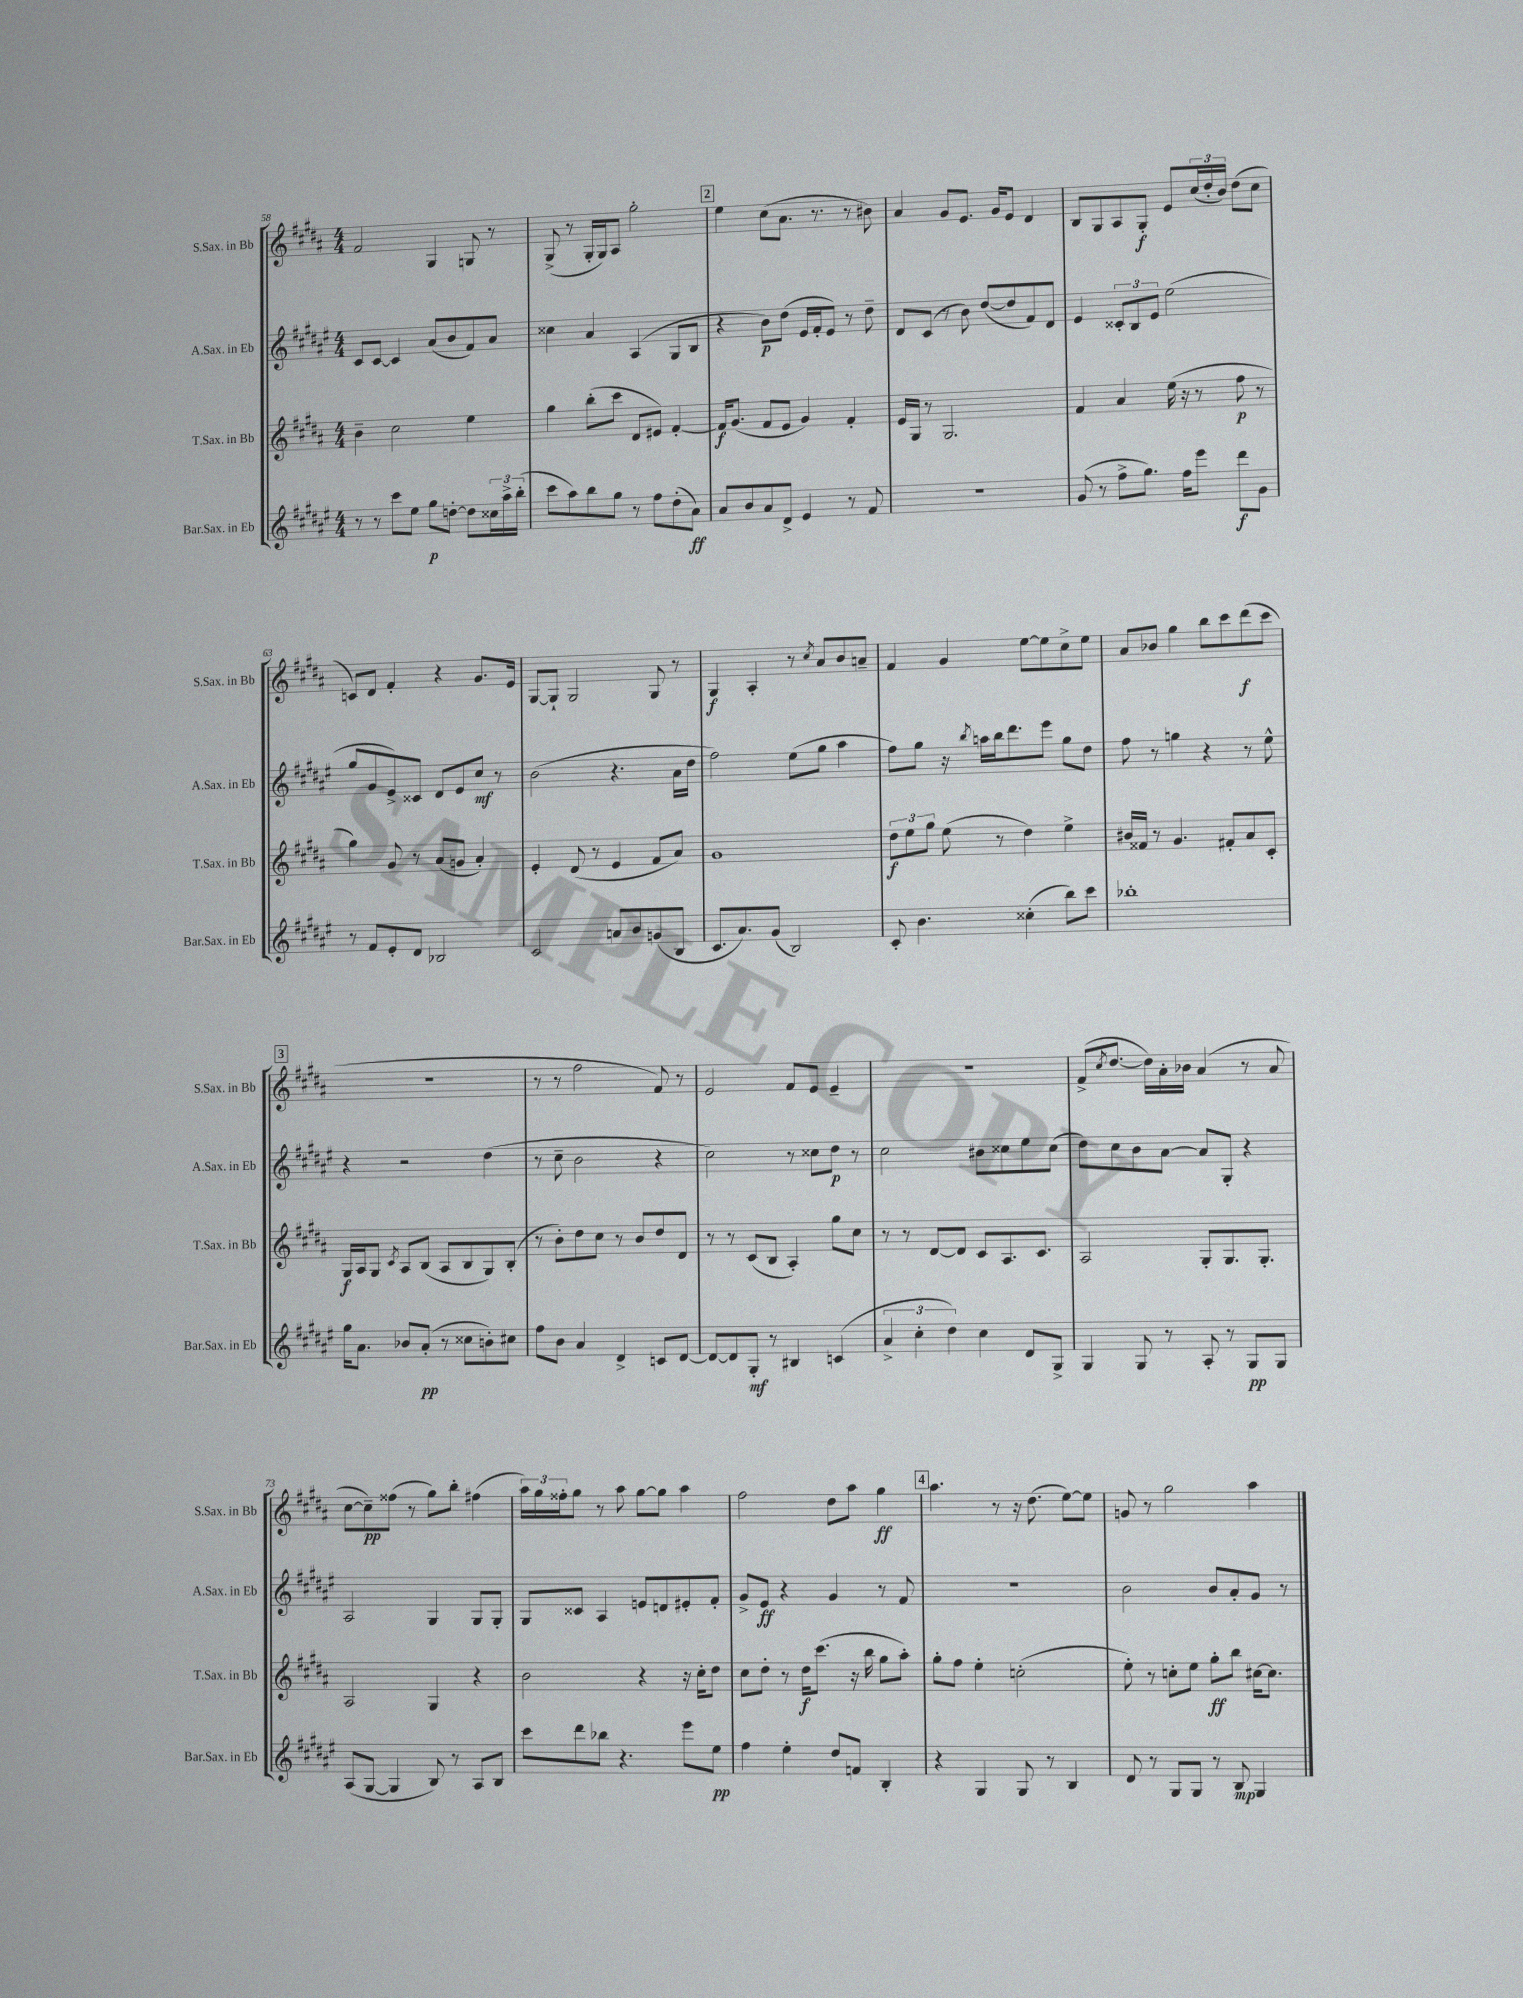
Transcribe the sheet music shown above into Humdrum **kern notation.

**kern	**dynam	**kern	**dynam	**kern	**dynam	**kern	**dynam
*part4	*part4	*part3	*part3	*part2	*part2	*part1	*part1
*staff4	*staff4	*staff3	*staff3	*staff2	*staff2	*staff1	*staff1
*I"Bar.Sax. in Eb	*	*I"T.Sax. in Bb	*	*I"A.Sax. in Eb	*	*I"S.Sax. in Bb	*
*I'Bar.Sax. in Eb	*	*I'T.Sax. in Bb	*	*I'A.Sax. in Eb	*	*I'S.Sax. in Bb	*
*clefG2	*	*clefG2	*	*clefG2	*	*clefG2	*
*k[f#c#g#d#a#e#]	*	*k[f#c#g#d#a#]	*	*k[f#c#g#d#a#e#]	*	*k[f#c#g#d#a#]	*
*M4/4	*	*M4/4	*	*M4/4	*	*M4/4	*
=58	=58	=58	=58	=58	=58	=58	=58
8r	.	4b~\	.	8c#/L	.	2f#/	.
8r	.	.	.	[8c#/J	.	.	.
8ccc#\L	.	2cc#\	.	4c#/]	.	.	.
8ee#\J	.	.	.	.	.	.	.
8gg#\L	p	.	.	(8a#/L	.	4G#/	.
[8ddn'\J	.	.	.	8b/	.	.	.
8dd\L]	.	4ee\	.	8f#/)	.	8Gn/	.
24cc##X\L	.	.	.	8a#/J	.	8r	.
24aa#^\	.	.	.	.	.	.	.
(24bb'\JJ	.	.	.	.	.	.	.
=59	=59	=59	=59	=59	=59	=59	=59
8ccc#\L	.	4gg#\	.	4cc##X\	.	(8G#^/	.
8aa#\)	.	.	.	.	.	8r	.
8bb\	.	(8bb'\L	.	4a#/	.	16G#'/LL	.
.	.	.	.	.	.	16G#/J)	.
8gg#\J	.	8ccc#\J	.	.	.	8A#/J	.
8r	.	8d#/L	.	(4A#/	.	2gg#'\	.
8ff#\L	.	8e#X/J)	.	.	.	.	.
(8dd#'\	.	[4f#'/	.	8G#/L	.	.	.
8a#\J)	ff	.	.	8B/J	.	.	.
!!LO:REH:place=s1:t=2
=60	=60	=60	=60	=60	=60	=60	=60
8a#/L	.	16f#/KL]	f	4r	.	4ee\	.
.	.	(8.g#/J	.	.	.	.	.
8b/	.	.	.	.	.	.	.
8a#/	.	8f#/L	.	8b\L)	p	(8cc#\L	.
8d#^/J	.	8e/J	.	(8dd#\J	.	8.a#\J	.
4e#/	.	4g#/)	.	16e#/LL	.	.	.
.	.	.	.	16f#'/J	.	8.r	.
.	.	.	.	8e#/J)	.	.	.
8r	.	4f#'/	.	8r	.	8r	.
8f#/	.	.	.	8dd#~\	.	8b#X\)	.
=61	=61	=61	=61	=61	=61	=61	=61
1r	.	16e/LL	.	8d#/L	.	4a#/	.
.	.	16G#/JJ	.	.	.	.	.
.	.	8r	.	(8c#/J	.	.	.
.	.	2.G#/	.	8r	.	8g#/L	.
.	.	.	.	8b\)	.	8.e/J	.
.	.	.	.	([8dd#/L	.	.	.
.	.	.	.	.	.	16g#/KL	.
.	.	.	.	8dd#/]	.	8e/J	.
.	.	.	.	8f#/)	.	4d#/	.
.	.	.	.	8d#/J	.	.	.
=62	=62	=62	=62	=62	=62	=62	=62
(8g#/	.	4f#/	.	4e#/	.	8B/L	.
8r	.	.	.	.	.	8G#/	.
8ff#^\L	.	4a#/	.	12c##X'/L	.	8A#/	.
.	.	.	.	12B/	.	.	.
8.gg#\J)	.	.	.	.	.	8G#'/J	f
.	.	.	.	12e#/J	.	.	.
.	.	(16ee\	.	(2ee#\	.	8e/L	.
16ff#\KL	.	16r	.	.	.	.	.
8eee#\J	.	8r	.	.	.	(24cc#/L	.
.	.	.	.	.	.	24dd#'/	.
.	.	.	.	.	.	24b/JJ)	.
8ddd#\L	f	8ff#\	p	.	.	(8dd#\L	.
8g#\J	.	8r	.	.	.	8cc#\J	.
!!LO:LB:g=z
=63	=63	=63	=63	=63	=63	=63	=63
8r	.	4gg#\)	.	8gg#/L	.	8cn/L)	.
8f#/L	.	.	.	8g#/	.	8d#/J	.
8e#'/	.	8g#/	.	8e#^/)	.	4f#'/	.
8d#/J	.	8r	.	8c##X/J	.	.	.
2B-X/	.	(8a#/L	.	8d#/L	.	4r	.
.	.	8gn/J	.	8e#/	.	.	.
.	.	4a#'/)	.	8cc#/J	mf	8.g#/L	.
.	.	.	.	8r	.	.	.
.	.	.	.	.	.	16e/Jk	.
=64	=64	=64	=64	=64	=64	=64	=64
2c#/	.	4e'/	.	(2b\	.	[8G#/L	.
.	.	.	.	.	.	8G#`/J]	.
.	.	(8d#/	.	.	.	2G#/	.
.	.	8r	.	.	.	.	.
8an/L	.	4e/	.	4.r	.	.	.
8b/	.	.	.	.	.	.	.
(8gn/	.	8f#/L	.	.	.	8G#/	.
8B/J	.	8a#/J)	.	16a#\LL	.	8r	.
.	.	.	.	16dd#\JJ	.	.	.
=65	=65	=65	=65	=65	=65	=65	=65
8.c#/L	.	1g#	.	2ff#\)	.	4G#/	f
8.a#/)	.	.	.	.	.	.	.
.	.	.	.	.	.	4A#'/	.
(8g#/J	.	.	.	.	.	.	.
2B/)	.	.	.	(8ee#\L	.	8r	.
.	.	.	.	.	.	8qcc#/	.
.	.	.	.	8gg#\J	.	8a#/L	.
.	.	.	.	4aa#\	.	8b/	.
.	.	.	.	.	.	8an~/J	.
=66	=66	=66	=66	=66	=66	=66	=66
8c#'/	.	12dd#\L	f	8ff#\L)	.	4f#/	.
.	.	12ee\	.	.	.	.	.
4.b\	.	.	.	8gg#\J	.	.	.
.	.	12gg#\J	.	.	.	.	.
.	.	(8ee\	.	16r	.	4g#/	.
.	.	.	.	8qbb/	.	.	.
.	.	.	.	16aan\LL	.	.	.
.	.	8r	.	16bb\J	.	.	.
.	.	.	.	8.ddd#\	.	.	.
(4cc##X'\	.	4dd#\)	.	.	.	[8ee\L	.
.	.	.	.	8eee#\J	.	8ee\]	.
8bb\L)	.	4ee^\	.	8gg#\L	.	8cc#^\	.
8ccc#\J	.	.	.	8dd#\J	.	8ee\J	.
=67	=67	=67	=67	=67	=67	=67	=67
1bb-X'	.	16b#X/LL	.	8ff#\	.	8a#/L	.
.	.	16f##X/JJ	.	.	.	.	.
.	.	8r	.	8r	.	8b-X/J	.
.	.	4.g#/	.	4ggn\	.	4gg#\	.
.	.	.	.	4r	.	8bb\L	.
.	.	8f#X'/L	.	.	.	8ccc#\	.
.	.	8a#/	.	8r	.	(8ddd#\	f
.	.	8c#'/J	.	8ee#^^\	.	8ccc#\J	.
!!LO:LB:g=z
!!LO:REH:place=s1:t=3
=68	=68	=68	=68	=68	=68	=68	=68
16gg#\KL	.	16G#/LL	f	4r	.	1r	.
8.a#\J	.	16A#/J	.	.	.	.	.
.	.	8G#/J	.	.	.	.	.
.	.	8qc#/	.	.	.	.	.
8b-X/L	.	8A#/L	.	2r	.	.	.
(8a#'/J	pp	(8B/J	.	.	.	.	.
8r	.	8A#/L	.	.	.	.	.
8cc##X\L	.	8B/	.	.	.	.	.
8bn'\)	.	8G#/)	.	(4dd#\	.	.	.
8cc#X\J	.	(8B'/J	.	.	.	.	.
=69	=69	=69	=69	=69	=69	=69	=69
8ff#\L	.	8r	.	8r	.	8r	.
8b\J	.	8b'\L)	.	8cc#~\	.	8r	.
4a#/	.	8dd#\	.	2b\	.	2ff#\	.
.	.	8cc#\J	.	.	.	.	.
4d#^/	.	8r	.	.	.	.	.
.	.	8b/L	.	.	.	.	.
8cn/L	.	8dd#/	.	4r	.	8f#/)	.
[8d#/J	.	8d#/J	.	.	.	8r	.
=70	=70	=70	=70	=70	=70	=70	=70
8d#/L_	.	8r	.	2cc#\)	.	2e/	.
8d#/]	.	8r	.	.	.	.	.
8G#'/J	mf	(8c#/L	.	.	.	.	.
8r	.	8B/J	.	.	.	.	.
4B#X/	.	4A#'/)	.	8r	.	8f#/L	.
.	.	.	.	8cc##X\L	.	8e/J	.
(4cn/	.	8gg#\L	.	8dd#\J	p	4e~/	.
.	.	8cc#\J	.	8r	.	.	.
=71	=71	=71	=71	=71	=71	=71	=71
6a#^/	.	8r	.	2cc#\	.	1r	.
.	.	8r	.	.	.	.	.
6cc#'\	.	.	.	.	.	.	.
.	.	[8d#/L	.	.	.	.	.
6dd#\)	.	.	.	.	.	.	.
.	.	8d#/J]	.	.	.	.	.
4cc#\	.	8c#/L	.	8b#X\L	.	.	.
.	.	8.A#/	.	8cc##X\	.	.	.
8d#/L	.	.	.	8ee#\	.	.	.
.	.	8.c#/J	.	.	.	.	.
8G#^/J	.	.	.	(8cc##\J	.	.	.
=72	=72	=72	=72	=72	=72	=72	=72
4G#/	.	2A#/	.	8dd#\L)	.	(8f#^/L	.
.	.	.	.	.	.	8qcc#/	.
.	.	.	.	8cc#\	.	[8.dd#/J	.
8G#/	.	.	.	8b\	.	.	.
.	.	.	.	.	.	16dd#\LL])	.
8r	.	.	.	[8a#\J	.	16a#'\	.
.	.	.	.	.	.	16b-X\JJ	.
8A#'/	.	8G#'/L	.	8a#/L]	.	(4a#/	.
8r	.	8.G#/	.	8G#'/J	.	.	.
8G#/L	pp	.	.	4r	.	8r	.
.	.	8.G#'/J	.	.	.	.	.
8G#/J	.	.	.	.	.	8a#/	.
!!LO:LB:g=z
=73	=73	=73	=73	=73	=73	=73	=73
(8A#/L	.	2A#/	.	2A#/	.	[8cc#\L	.
[8G#/J	.	.	.	.	.	8cc#~\])	pp
4G#/]	.	.	.	.	.	(8ff##X\J	.
.	.	.	.	.	.	8r	.
8B/)	.	4G#/	.	4G#/	.	8gg#\L)	.
8r	.	.	.	.	.	8bb'\J	.
8A#/L	.	4r	.	8G#/L	.	(4ff#X\	.
8B/J	.	.	.	8G#'/J	.	.	.
=74	=74	=74	=74	=74	=74	=74	=74
8ccc#\L	.	2b\	.	8G#/L	.	24aa#\LL)	.
.	.	.	.	.	.	24gg#\	.
.	.	.	.	.	.	24ff##X'\J	.
8ddd#\	.	.	.	8c##X/J	.	8gg#\J	.
8bb-X\J	.	.	.	4A#/	.	8r	.
4.r	.	.	.	.	.	8aa#\	.
.	.	4r	.	8en/L	.	[8gg#\L	.
.	.	.	.	8dn/	.	8gg#\J]	.
8eee#\L	.	16r	.	8e#X'/	.	4aa#\	.
.	.	16cc#'\KL	.	.	.	.	.
8ee#\J	pp	8dd#\J	.	8f#'/J	.	.	.
=75	=75	=75	=75	=75	=75	=75	=75
4ff#\	.	8cc#\L	.	8g#^/L	.	2ff#\	.
.	.	8dd#'\J	.	8e#/J	ff	.	.
4ee#'\	.	8r	.	4r	.	.	.
.	.	16dd#\KL	f	.	.	.	.
.	.	(8.ccc#\J	.	.	.	.	.
8dd#/L	.	.	.	4g#/	.	8dd#\L	.
8fn/J	.	16r	.	.	.	8aa#\J	.
.	.	16bb\	.	.	.	.	.
4B'/	.	8gg#\L	.	8r	.	4gg#\	ff
.	.	8aa#'\J)	.	8f#/	.	.	.
!!LO:REH:place=s1:t=4
=76	=76	=76	=76	=76	=76	=76	=76
4r	.	8gg#'\L	.	1r	.	4.aa#\	.
.	.	8ff#\J	.	.	.	.	.
4G#/	.	4ee'\	.	.	.	.	.
.	.	.	.	.	.	8r	.
8G#/	.	(2ccn'\	.	.	.	16r	.
.	.	.	.	.	.	(8.dd#\	.
8r	.	.	.	.	.	.	.
4B/	.	.	.	.	.	[8ee\L)	.
.	.	.	.	.	.	8ee\J]	.
=77	=77	=77	=77	=77	=77	=77	=77
8d#/	.	8ee'\)	.	2b\	.	8gn/	.
8r	.	8r	.	.	.	8r	.
8G#/L	.	8ccn'\L	.	.	.	2gg#\	.
8G#/J	.	8ee\J	.	.	.	.	.
8r	.	8gg#'\L	ff	8b/L	.	.	.
8B/	mp	8bb\J	.	8a#'/	.	.	.
4G#/	.	[16cc#X\KL	.	8g#/J	.	4aa#\	.
.	.	8.cc#\J]	.	.	.	.	.
.	.	.	.	8r	.	.	.
==	==	==	==	==	==	==	==
*-	*-	*-	*-	*-	*-	*-	*-
